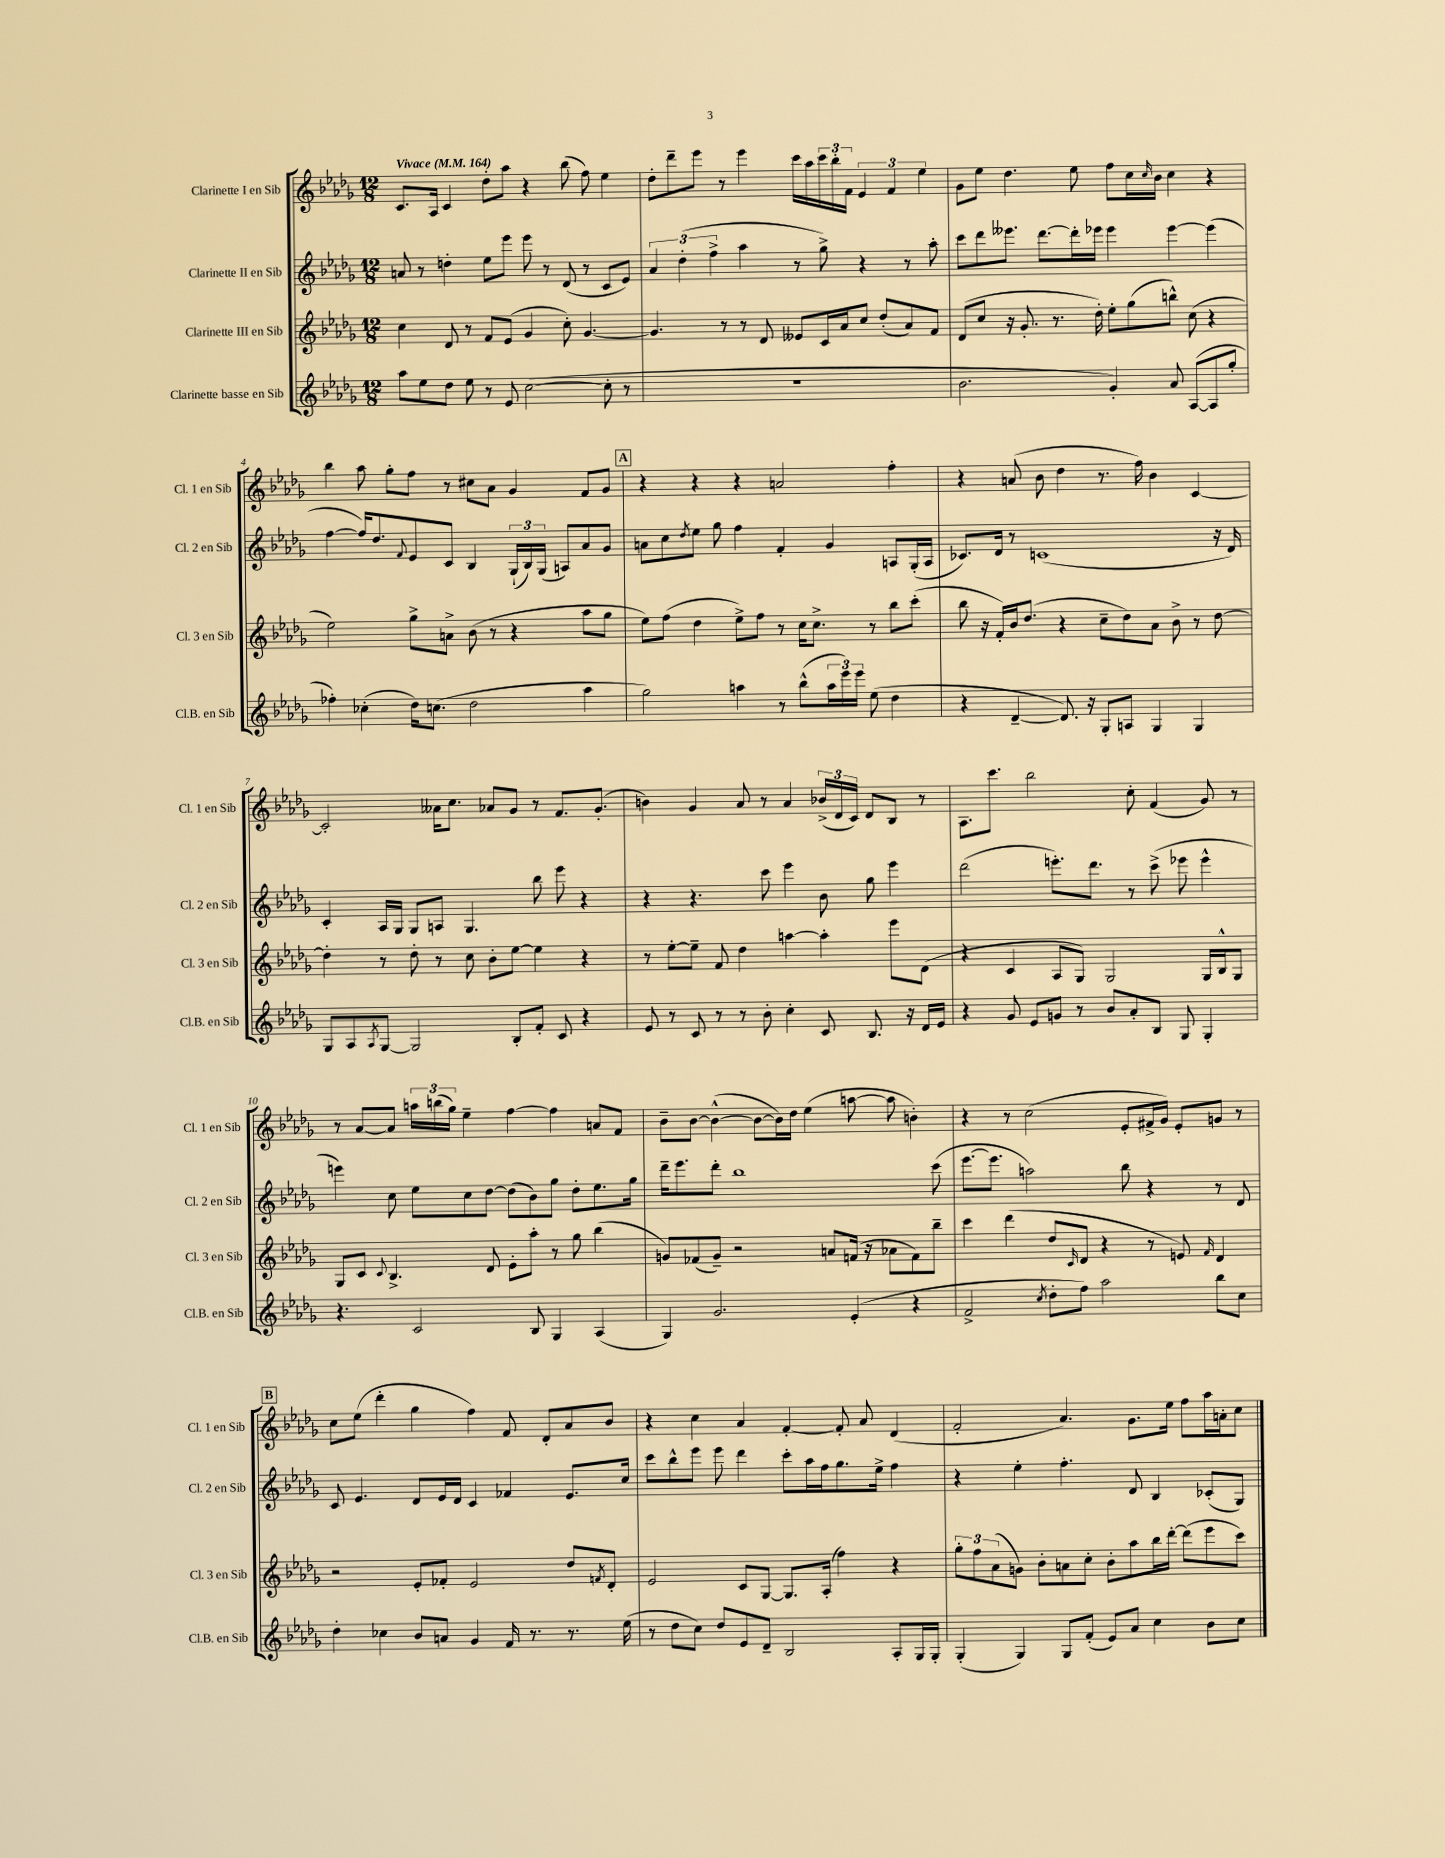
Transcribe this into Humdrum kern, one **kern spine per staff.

**kern	**kern	**kern	**kern
*part4	*part3	*part2	*part1
*staff4	*staff3	*staff2	*staff1
*I"Clarinette basse en Sib	*I"Clarinette III en Sib	*I"Clarinette II en Sib	*I"Clarinette I en Sib
*I'Cl.B. en Sib	*I'Cl. 3 en Sib	*I'Cl. 2 en Sib	*I'Cl. 1 en Sib
*clefG2	*clefG2	*clefG2	*clefG2
*k[b-e-a-d-g-]	*k[b-e-a-d-g-]	*k[b-e-a-d-g-]	*k[b-e-a-d-g-]
*M12/8	*M12/8	*M12/8	*M12/8
*MM164	*MM164	*MM164	*MM164
=1	=1	=1	=1
!	!	!	!LO:TX:a:B:t=Vivace
8aa-\L	4cc\	8an/	8.c/L
8ee-\	.	8r	.
.	.	.	16A-/Jk
8dd-\J	8d-/	4ddn'\	4c/
8ee-\	8r	.	.
8r	8f/L	8ee-\L	8dd-'\L
8e-/	(8e-/J	8eee-\J	8aa-\J
([2cc\	4g-/	8eee-\	4r
.	.	8r	.
.	8cc'\)	(8d-/	(8bb-\
.	[4.g-/	8r	8ff\)
8cc'\]	.	8c/L	4ee-\
8r	.	8e-/J)	.
=2	=2	=2	=2
1.r	4.g-/]	6a-/	8dd-'\L
.	.	.	8ddd-~\
.	.	(6dd-'\	.
.	.	.	8eee-\J
.	.	6ff^\	.
.	8r	.	8r
.	8r	4aa-\	4eee-\
.	8d-/	.	.
.	8e--X/L	8r	16ccc\LL
.	.	.	16aa-\
.	16c/L	8gg-^\)	24ccc\
.	.	.	24bb-'\
.	16a-/J	.	.
.	.	.	24f\JJ
.	8cc/J	4r	6e-/
.	(8dd-'/L	.	.
.	.	.	6f/
.	8a-/)	8r	.
.	.	.	6ee-\
.	8f/J	8aa-'\	.
=3	=3	=3	=3
2.b-\	(8d-/L	8ccc\L	8g-\L
.	8cc/J	8ddd-\	8ee-\J
.	16r	8.eee--X\J	4.dd-\
.	8.g-'/	.	.
.	.	[8.ddd-\L	.
.	8.r	.	.
.	.	16ddd-'\L]	8ee-\
.	16dd-'\)	16eee-X\JJ	.
4g-'/)	8ee-'\L	4eee-\	8ff\L
.	(8gg-\	.	16cc\L
.	.	.	16qqcc/
.	.	.	16b-\JJ
8a-/	8bbn^^\J)	[4eee-\	4cc\
([8A-/L	(8cc\	.	.
8A-/]	4r	(4eee-\]	4r
8gg-'/J	.	.	.
!!LO:LB:g=z
=4	=4	=4	=4
4ff-X'\)	2ee-\)	[4ff\	4bb-\
(4cc-X'\	.	16ff/KL])	8aa-\
.	.	8.dd-/	.
.	.	.	8gg-'\L
.	.	8qqf/	.
16dd-\KL)	8gg-^\L	8e-/	8ff\J
(8.ccn\J	.	.	.
.	8an^\J	8c/J	8r
2dd-\	(8b-\	4B-/	8cc#X\L
.	8r	.	8a-\J
.	4r	(24G-`/LL	4g-/
.	.	24B-/)	.
.	.	(24G-/JJ	.
.	.	8An/L)	.
4aa-\	8aa-\L	8a-/	8f/L
.	8gg-\J	8g-/J	8g-/J
!!LO:REH:place=s1:t=A
=5	=5	=5	=5
2gg-\)	8ee-\L)	8an\L	4r
.	(8ff\J	8cc\	.
.	.	8qdd-/	.
.	4dd-\	8ee-\J	4r
.	.	8gg-\	.
4aan\	8ee-^\L)	4ff\	4r
.	8ff\J	.	.
8r	8r	4f'/	2an/
(8bb-^^\L	16cc\KL	.	.
.	8.cc^\J	.	.
24aa\L	.	4g-/	.
24eee-\)	.	.	.
24eee-\JJ	.	.	.
(8ee-\	8r	.	.
4dd-\	8bb-\L	8An/L	4ff'\
.	(8ccc'\J	(16G-'/L	.
.	.	16A/JJ	.
=6	=6	=6	=6
4r	8bb-\	8.c-X/L)	4r
.	16r	.	.
.	16f'/LL)	16d-/Jk	.
[4d-~/	16b-/J	8r	(8an/
.	(8.dd-/J	.	.
.	.	(1cn	8b-\
8.d-/])	4r	.	4dd-\
16r	.	.	.
8G-'/L	8cc~\L	.	8.r
8An/J	8dd-\)	.	.
.	.	.	16ff\)
4G-/	8a-\J	.	4b-\
.	8b-^\	.	.
4G-/	8r	.	[4c/
.	[8dd-\	16r	.
.	.	16d-/)	.
!!LO:LB:g=z
=7	=7	=7	=7
8G-/L	4dd-'\]	4c'/	2c'/]
8A-/	.	.	.
8qA-/	.	.	.
[8G-/J	8r	16A-/LL	.
.	.	16G-/JJ	.
2G-/]	8dd-'\	8G-/L	.
.	8r	8An/J	16a--X\KL
.	.	.	8.cc\J
.	8cc\	4.G-/	.
.	8b-'\L	.	8a-X/L
8B-'/L	[8ee-\J	.	8g-/J
8f'/J	4ee-\]	8bb-\	8r
8c/	.	8eee-\	8.f/L
4r	4r	4r	.
.	.	.	(8.g-'/J
=8	=8	=8	=8
8e-/	8r	4r	4bn\)
8r	[8ee-'\L	.	.
8c/	8ee-~\J]	4.r	4g-/
8r	8f/	.	.
8r	4dd-\	.	8a-/
8b-'\	.	8ccc\	8r
4cc'\	[4aan\	4eee-\	4a-/
8c/	4aa'\]	8b-\	(24b-X^/LL
.	.	.	24d-/
.	.	.	24c/JJ)
8.B-/	.	8gg-\	8d-/L
.	8eee-\L	4eee-\	8B-/J
16r	.	.	.
16d-/LL	(8d-\J	.	8r
16e-/JJ	.	.	.
=9	=9	=9	=9
4r	4r	(2ddd-\	8.A-\L
.	.	.	8.ccc\J
8g-/	4c/	.	.
8e-/L	.	.	2bb-\
8gn/J	8A-/L	8.eeen'\L)	.
8r	8G-/J)	.	.
.	.	8.ddd-\J	.
8b-/L	2G-/	.	.
8a-'/	.	8r	8cc'\
8B-/J	.	(8ccc^\	(4f/
8G-/	.	8eee-X\	.
4G-'/	16G-/LL	4eee-^^\	8g-/)
.	16B-^^/J	.	.
.	8G-/J	.	8r
!!LO:LB:g=z
=10	=10	=10	=10
4.r	8G-/L	4eeen\)	8r
.	8c/J	.	[8a-/L
.	8qqc/	.	.
.	4.B-^/	8cc\	8a-/J]
2c/	.	8ee-\L	24aan\LL
.	.	.	(24bbn\
.	.	.	24gg-\JJ)
.	.	8cc\	4ee-~\
.	8d-/	[8dd-\J	.
.	8e-'\L	(8dd-\L]	[4ff\
8B-/	8aa-'\J	8b-\)	.
4G-/	8r	8gg-\J	4ff\]
.	8gg-\	8dd-'\L	.
(4A-/	(4bb-\	8.ee-\	8an/L
.	.	.	8f/J
.	.	16gg-\Jk	.
=11	=11	=11	=11
4G-/)	8gn/L)	16ddd-~\KL	8b-~\L
.	.	8.eee-\	.
.	(8f-X/	.	[8b-\J
2.g-/	8g~/J)	8ddd-'\J	(4b-^^\_
.	2r	1bb-	.
.	.	.	8b-\L_
.	.	.	16b-\L])
.	.	.	16dd-\JJ
.	.	.	(4ee-\
.	8an/L	.	.
(4e-'/	(16fn/Jk	.	[8aan\
.	16r	.	.
.	8a-X\L	.	8aa\]
4r	8f\)	.	4bn'\)
.	8bb-~\J	(8ccc\	.
=12	=12	=12	=12
2f^/	4ccc\	[8.eee-\L	4r
.	.	8.eee-\J]	.
.	(4ddd-\	.	8r
.	.	2aan\)	(2cc\
8qcc/	.	.	.
8dd-'\L	8dd-/L	.	.
.	16qqc/	.	.
8ff\J)	8d-/J	.	.
2aa-\	4r	.	.
.	.	8bb-\	8e-'/L
.	8r	4r	16f#X^/L
.	.	.	16g-/JJ)
.	8en/)	.	8e-'/L
.	16qqf/	.	.
8bb-\L	4d-/	8r	8gn/J
8cc\J	.	8d-/	8r
!!LO:LB:g=z
!!LO:REH:place=s1:t=B
=13	=13	=13	=13
4dd-'\	2r	8c/	8cc\L
.	.	4.e-/	(8ee-\J
4cc-X\	.	.	4ddd-'\
8b-/L	8e-'/L	8d-/L	4gg-\
8an/J	8f-X'/J	16e-/L	.
.	.	16d-/JJ	.
4g-/	2e-/	4c/	4ff\)
16f/	.	4f-X/	8f/
8.r	.	.	.
.	.	.	8d-'/L
8.r	8dd-/L	8.e-/L	8a-/
.	8qfn/	.	.
.	8d-'/J	.	8b-/J
(16ee-\	.	16cc/Jk	.
=14	=14	=14	=14
8r	2e-/	8ccc\L	4r
8dd-\L	.	8bb-^^\	.
8cc\J)	.	8eee-\J	4cc\
8dd-/L	.	8eee-\	.
8e-/	8c/L	4ddd-\	4a-/
8d-~/J	[8G-/J	.	.
2B-/	8.G-/L]	8ccc'\L	[4f'/
.	.	16aa-\L	.
.	(16A-'/Jk	16ff\J	.
.	4ff\)	8.gg-\	8f'/]
.	.	.	8a-/
.	.	16ee-^\Jk	.
8A-'/L	4r	4ff\	(4d-/
16G-/L	.	.	.
16G-'/JJ	.	.	.
=15	=15	=15	=15
(4G-'/	12gg-'\L	4r	2f'/
.	12ff\	.	.
.	(12a-\	.	.
4G-/)	8gn\J)	4ee-'\	.
.	8b-'\L	.	.
8G-/L	8an\	4.ff'\	4.a-/)
(8f'/J	8cc'\J	.	.
8e-/L)	8b-'\L	.	.
8a-/J	8aa-\	8d-/	8.g-\L
4cc\	16bb-\L	4B-/	.
.	[16ddd-'\JJ	.	16ee-\Jk
.	(8ddd-\L]	.	8ff\L
8b-\L	8eee-\	(8c-X'/L	16aa-\L
.	.	.	16an'\J
8cc\J	8ccc\J)	8G-/J)	8cc\J
==	==	==	==
*-	*-	*-	*-
